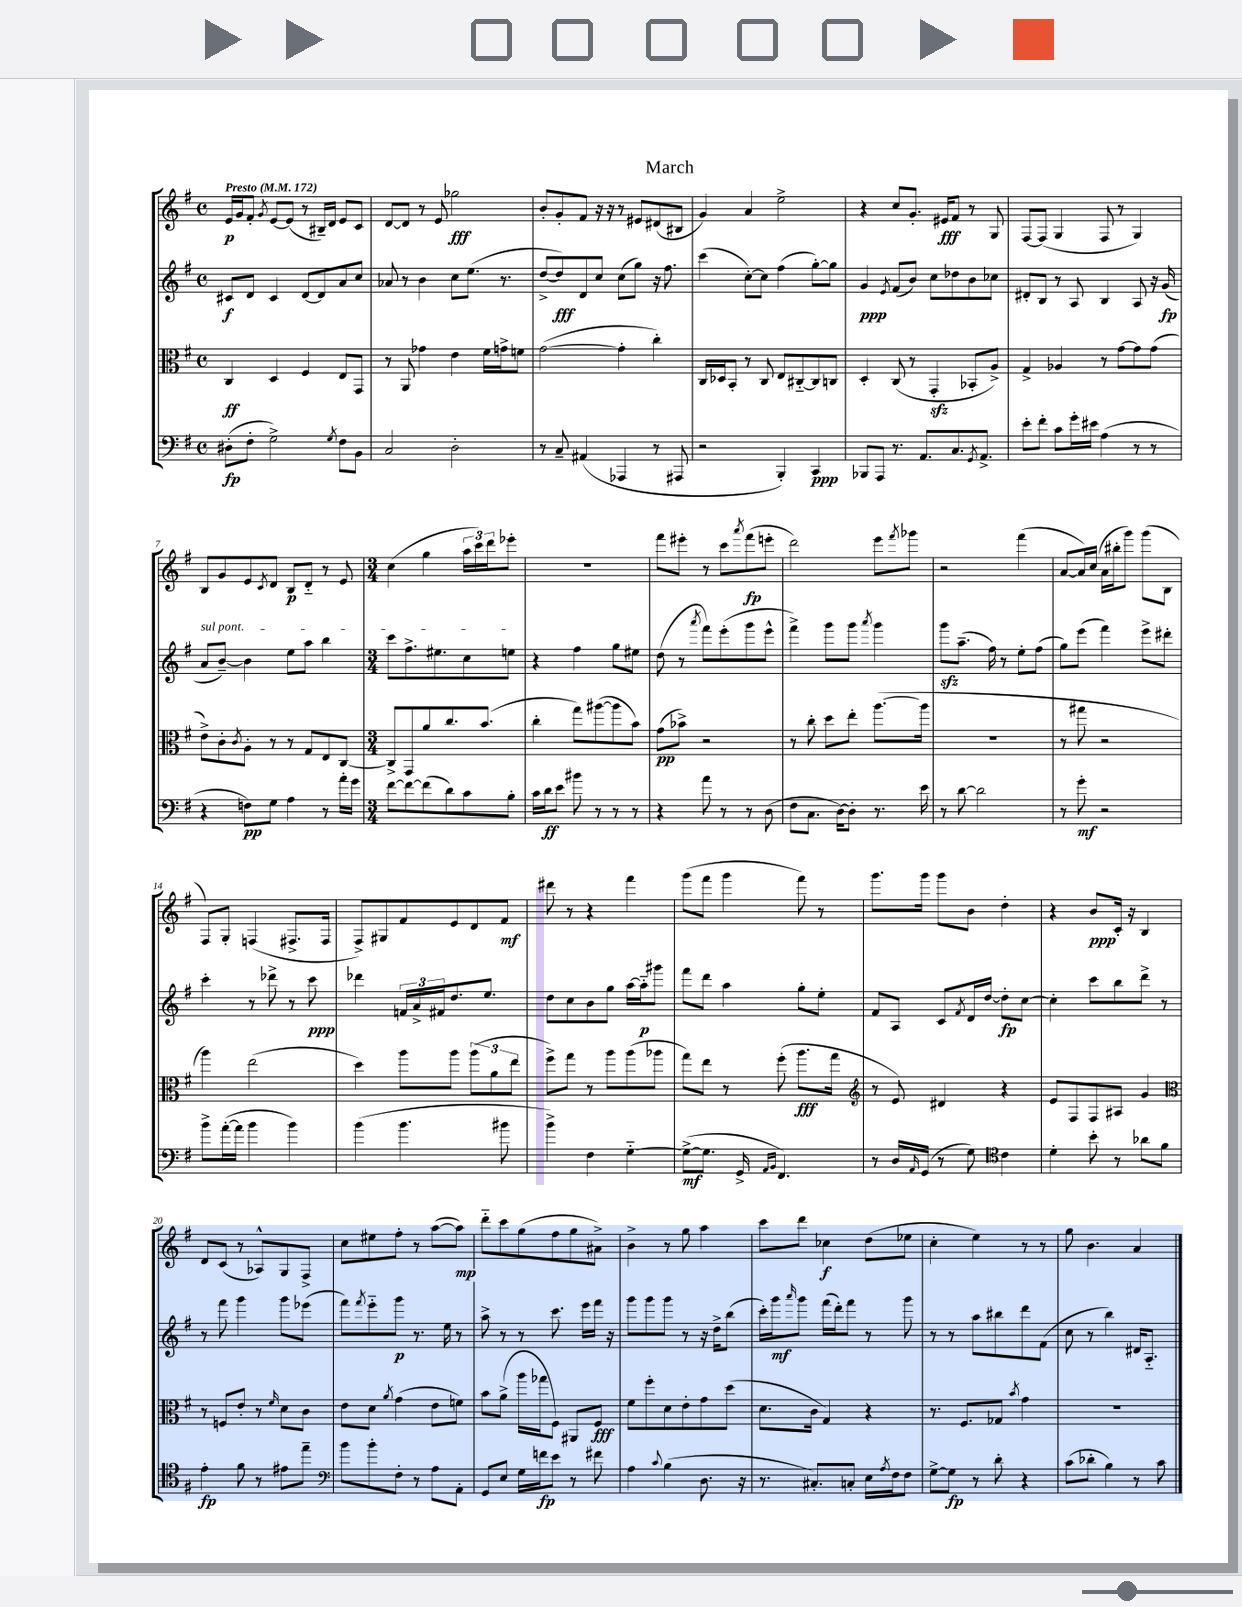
\header { title = "March" }
<<
\new StaffGroup <<
\new Staff = "s0" {
    \clef treble \key g \major \defaultTimeSignature \time 4/4 \tempo "Presto" 4 = 172
    e'16\p g'16 fis'8-. \acciaccatura { g'8 } e'8~ e'8( r8 bis16--) d'16 e'8 c'8 |
    d'8~ d'8 r8 e'8 ges''2\fff |
    b'8-. g'8-. fis'8 r16 r16 r8 eis'8 dis'8( bis8 |
    g'4) a'4 e''2-> |
    r4 c''8 g'8.-. eis'16\fff fis'8 r8 g8 |
    fis8~ fis8( g4 fis8 r8 g4) |
    b8 g'8 e'8 \acciaccatura { c'8 } d'8 b8\p d'8-_ r8 e'8 |
    \numericTimeSignature \time 3/4 c''4( g''4 \tuplet 3/2 { a''16 c'''16) d'''16 } ees'''8-. |
    R2. |
    fis'''8 eis'''8-. r8 c'''8 \acciaccatura { a'''8 } fis'''8\fp( e'''8-. |
    d'''2) e'''8 \acciaccatura { fis'''8 } ges'''8 |
    r2 fis'''4( |
    a'8~ a'16) c''16( a'16 bis''16-. g'''8) g'''8( b8 |
    fis8) g8-. f4( fis8.-> fis16 |
    fis8->) gis8 fis'8 e'8 d'8 fis'8\mf |
    dis'''8 r8 r4 fis'''4 |
    g'''8( fis'''8 g'''4 fis'''8) r8 |
    g'''8. g'''16 g'''8 b'8 d''4-. |
    r4 b'8\ppp c'16-. r16 b4 |
    d'8 c'8( r8 aes8-^) g8 fis8-> |
    c''8 eis''8 fis''8-. r8 a''8~( a''8\mp) |
    d'''8-_ c'''8 g''8( fis''8 g''8 ais'8->) |
    b'4-> r8 g''8 a''4 |
    c'''8 d'''8 ces''4\f d''8( ees''8 |
    c''4-. e''4) r8 r8 |
    g''8 b'4. a'4 \bar "|." |
}
\new Staff = "s1" {
    \clef treble \key g \major \defaultTimeSignature \time 4/4
    cis'8\f d'8 cis'4 d'8~ d'8 a'8 c''8 |
    aes'8 r8 b'4 c''8 e''8.( r8. |
    d''8~-> d''8\fff) d'8 c''8 c''8( g''8) r16 fis''8. |
    c'''4( c''8~-.) c''8 fis''4( g''8~-.) g''8 |
    g'4\ppp \acciaccatura { e'8 } fis'8( b'8) c''8 des''8 b'8 ces''8 |
    dis'8-. b8 r8 a8 b4 a8 r16 g'16\fp( |
    \once \override TextSpanner.bound-details.left.text = \markup { \italic "sul pont." } a'8\startTextSpan b'8~--) b'4 e''8 a''8 b''4 |
    \numericTimeSignature \time 3/4 c'''8 fis''8.-> eis''8. c''8 e''8\stopTextSpan |
    r4 fis''4 g''8 eis''8 |
    d''8( r8 \acciaccatura { a'''8 } fis'''8) e'''8-.( g'''8 e'''8-^ |
    fis'''4->) g'''8 g'''8 \acciaccatura { a'''8 } g'''4 |
    g'''8\sfz a''8.--( fis''16) r8 e''8-. fis''8( |
    g''8) e'''8( fis'''4) e'''8-> dis'''8-. |
    c'''4-. r8 des'''8-> r8 c'''8\ppp |
    des'''4 \tuplet 3/2 { f'16 a'16-> fis'16 } d''8. e''8. |
    d''8 c''8 b'8 g''8 a''16~ a''16-_\p gis'''8 |
    fis'''8 d'''8 a''4 g''8-. e''8-. |
    fis'8 a8 c'8 \acciaccatura { fis'8 } d'16 d''16~ d''8-.\fp c''8~ |
    c''4-. c'''8 b''8 d'''8-> r8 |
    r8 fis'''8 g'''4 g'''8 ees'''8( |
    fis'''8) \acciaccatura { fis'''8 } e'''8-_ g'''8\p r8. e''16 r8 |
    a''8-> r8 r8 c'''8. e'''16 fis'''16 r16 |
    g'''8 g'''8 g'''8 r8 r16 d''16-> b''8( |
    c'''16-.) g'''16\mf \grace { a'''16 } g'''8 fis'''16( d'''16-.) fis'''8 r8 g'''8 |
    r8 r8 a''8 bis''8 d'''8 fis'8( |
    c''8 r8 b''4) dis'16 a8.-_ \bar "|." |
}
\new Staff = "s2" {
    \clef alto \key g \major \defaultTimeSignature \time 4/4
    c4\ff d4 fis4 e8 g,8 |
    r8 a,8 ges'4 e'4 fis'16 g'16-> f'8 |
    g'2~( g'4-. c''4-.) |
    c16 des16 b,8-. r8 c8 e8 cis8~-_ cis8 c8 |
    d4-. c8( r8 g,4-.\sfz bes,8-. a8->) |
    g4-> aes4 r8 g'8~ g'8 g'8( |
    e'8->) c'8-. \acciaccatura { c'8 } a8-. r8 r8 g8 e8 c8~ |
    \numericTimeSignature \time 3/4 c8-> g,8 a'8 c''8. b'8.( |
    c''4-. g''8) ais''8~( ais''8 b'8) |
    g'8\pp( bes'8->) r2 |
    r8 c''8-. d''8 e''8-. a''8.~( a''16 |
    R2. |
    r8 gis''8 r2 |
    a''4) e''2( |
    d''4) a''8 a''8 \tuplet 3/2 { a''8( a'8 e''8 } |
    fis''8->) g''8 r8 a''8 a''8( aes''8 |
    g''8) e''8 r8 fis''8-.( a''8.\fff g''16 |
    \clef treble r8 e'8) dis'4 r4 |
    e'8 fis8 fis8 ais8 g'4 |
    \clef alto r8 f8 e'8-. r8 \grace { fis'16 } d'8 c'8 |
    e'8 d'8 \acciaccatura { a'8 } g'4( e'8 f'8) |
    b'8 a'8->( a''16 ges''16 fis8) ais,8 fis8\fff |
    fis'8 fis''8-. d'8 e'8-. g'8 d''8( |
    d'8. c'16 g4) r4 |
    r8. fis8. ges8 \acciaccatura { b'8 } g'4 |
    R2. \bar "|." |
}
\new Staff = "s3" {
    \clef bass \key g \major \defaultTimeSignature \time 4/4
    dis8-.\fp( fis8-. g2->) \acciaccatura { g8 } fis8 b,8 |
    c2 d2-. |
    r8 c8-- ais,4( aes,,4 r8 ais,,8 |
    r2 b,,4-.) c,4\ppp |
    bes,,8 a,,8 r8. a,8. c8. \acciaccatura { g,8 } a,8.-> |
    e'8-. fis'8-. c'8 g'16-. eis'16 a4( r8 r8 |
    r4 f8\pp) g8 a4 r8 a'16-. g'16 |
    \numericTimeSignature \time 3/4 fis'8~ fis'8~ fis'8( d'8) c'8 b8-. |
    c'16 d'16\ff e'8 bis'8 r8 r8 r8 |
    r4 a'8 r8 r8 d8( |
    fis8 c8. d16~) d8-. r8. e'16 |
    r8 d'8~ d'2 |
    r8 g'8-.\mf r2 |
    b'8-> a'16~-.( a'16 b'4 b'4) |
    b'4( b'4. bis'8 |
    b'4->) fis4 g4~-_ |
    g8~->\mf( g8. g,16-> \grace { a,16 b,16 } fis,4.) |
    r8 d16 \grace { a,16 } g,16( r8 g8) \clef tenor c'4 |
    d'4-. b'8-. r8 aes'8 fis'8 |
    e'4-.\fp fis'8 r8 eis'8 e''8-- |
    \clef bass b'8 b'8-. fis8-. r8 a8 a,8-. |
    g,8 e8 g16 f'16\fp e'8 r8 fis'8 |
    a4 \appoggiatura { c'8 } b4( d8. r16 |
    r8. cis8.-.) c8-. e16 \acciaccatura { a8 } fis16 fis8 |
    g8~-> g8\fp r8 d'8-. r4 |
    c'8( des'8-. b4) r8 c'8 \bar "|." |
}
>>
>>
